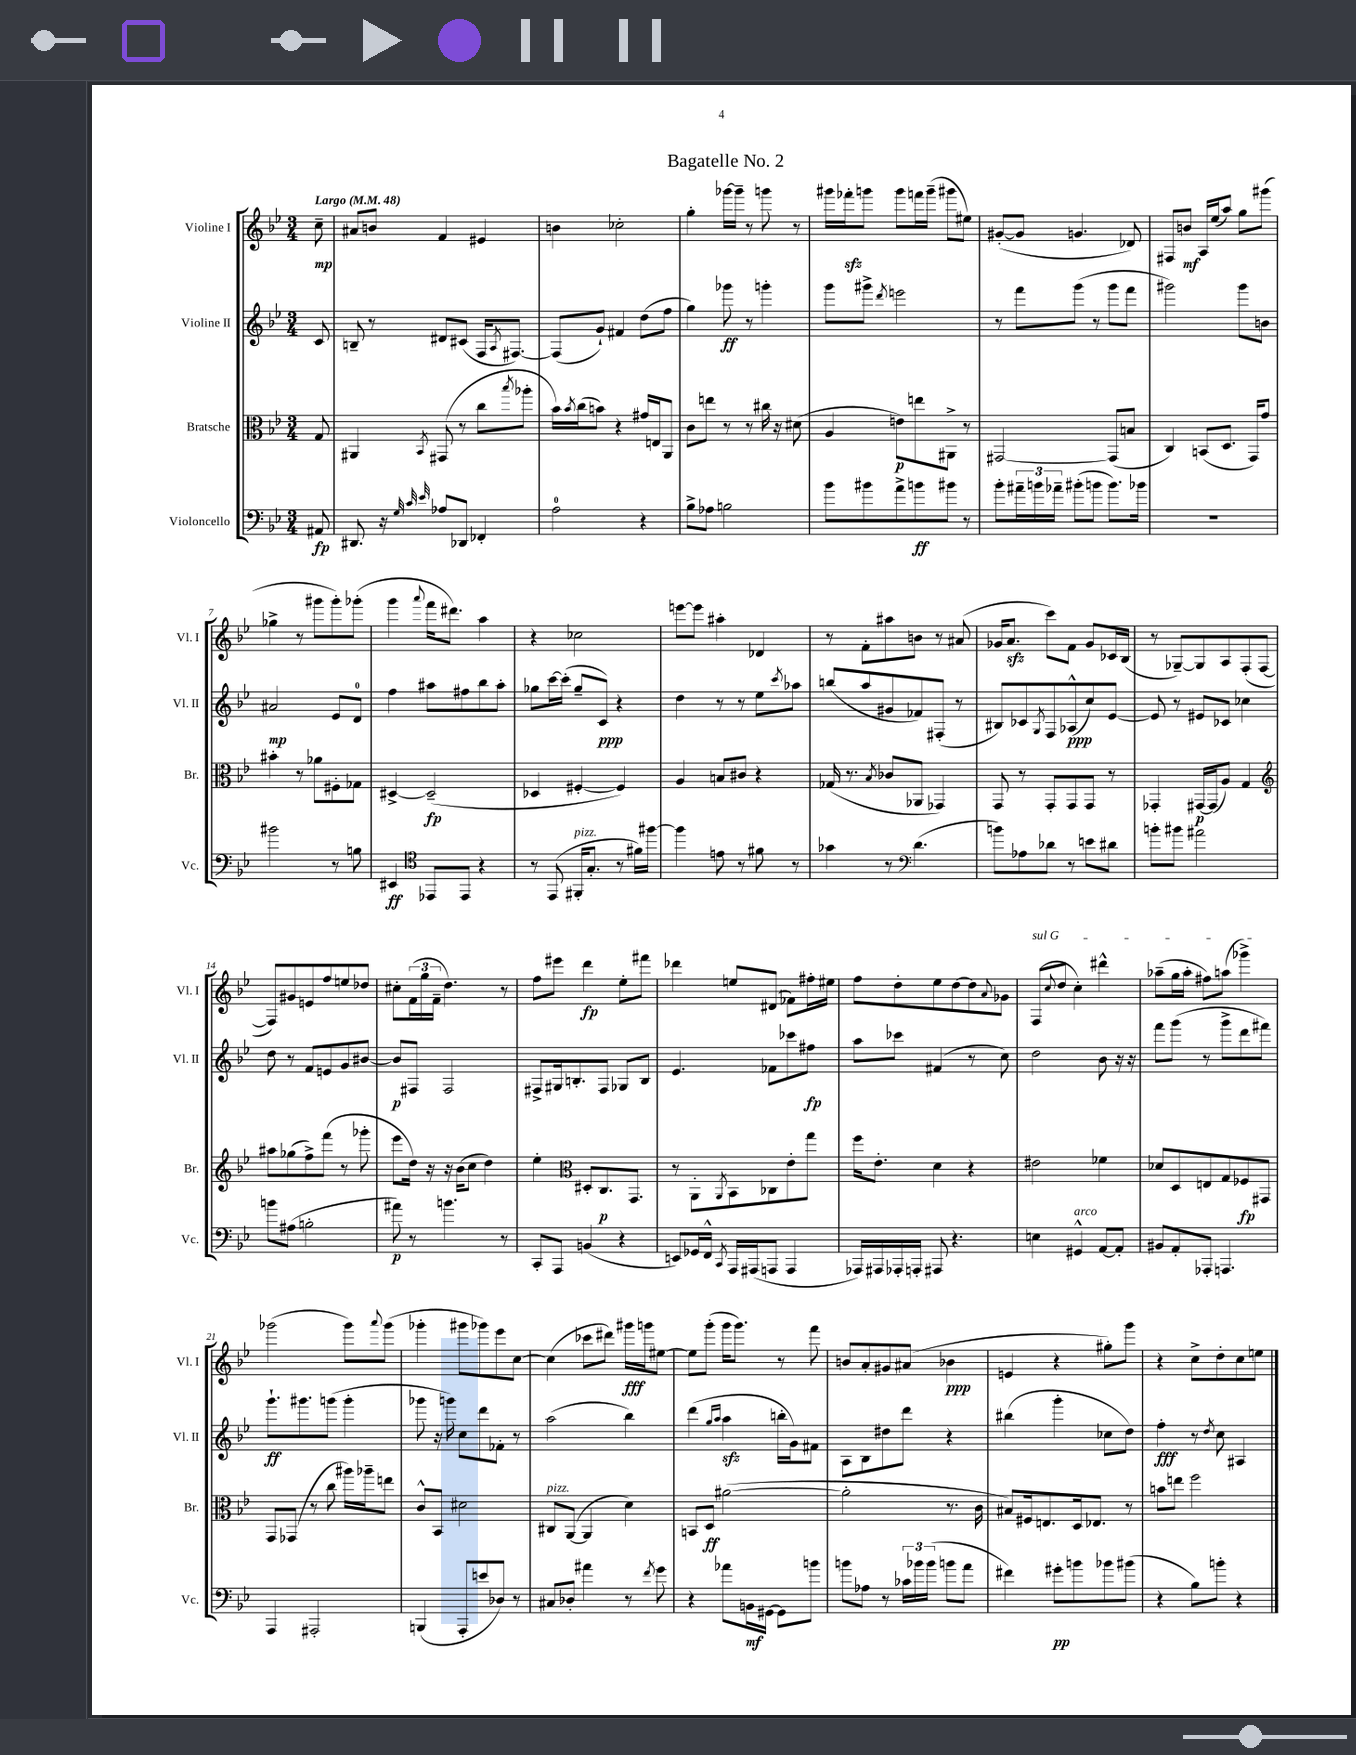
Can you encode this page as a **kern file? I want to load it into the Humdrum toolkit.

**kern	**dynam	**kern	**dynam	**kern	**dynam	**kern	**dynam
*part4	*part4	*part3	*part3	*part2	*part2	*part1	*part1
*staff4	*staff4	*staff3	*staff3	*staff2	*staff2	*staff1	*staff1
*I"Violoncello	*	*I"Bratsche	*	*I"Violine II	*	*I"Violine I	*
*I'Vc.	*	*I'Br.	*	*I'Vl. II	*	*I'Vl. I	*
*clefF4	*	*clefC3	*	*clefG2	*	*clefG2	*
*k[b-e-]	*	*k[b-e-]	*	*k[b-e-]	*	*k[b-e-]	*
*M3/4	*	*M3/4	*	*M3/4	*	*M3/4	*
*MM48	*	*MM48	*	*MM48	*	*MM48	*
=	=	=	=	=	=	=	=
!	!	!	!	!	!	!LO:TX:a:B:t=Largo	!
8AA#X/	fp	8G/	.	8c/	.	8cc~\	mp
=1	=1	=1	=1	=1	=1	=1	=1
8.DD#X/	.	4AA#X/	.	8Bn~/	.	8a#X/L	.
.	.	.	.	8r	.	8bn/J	.
16r	.	.	.	.	.	.	.
32qqG/	.	.	.	.	.	.	.
32qqc/	.	.	.	.	.	.	.
32qqe-/	.	8qBB-/	.	.	.	.	.
8A-X/L	.	(8GG#X/	.	8d#X/L	.	4f/	.
8DD-X/J	.	8r	.	(8c#X/J	.	.	.
4FF-X'/	.	8cc\L	.	16F/KL	.	4e#X/	.
.	.	.	.	8qA/	.	.	.
.	.	.	.	[8.F#X/J)	.	.	.
.	.	8qbb-/	.	.	.	.	.
.	.	8aa-X'\J	.	.	.	.	.
=2	=2	=2	=2	=2	=2	=2	=2
2A\	.	16b-\LL)	.	(8F#/L]	.	4bn\	.
.	.	8qb-/	.	.	.	.	.
.	.	(16cc\J	.	.	.	.	.
.	.	8bn\J)	.	8g`/J)	.	.	.
.	.	4r	.	4f#X/	.	2cc-X'\	.
4r	.	16g#X/LL	.	(8dd\L	.	.	.
.	.	16En/J	.	.	.	.	.
.	.	8AA/J	.	8ff\J	.	.	.
=3	=3	=3	=3	=3	=3	=3	=3
8B-^\L	.	8c\L	.	4gg\)	.	4gg'\	.
8A-X\J	.	8een\J	.	.	.	.	.
2Bn\	.	8r	.	8ggg-X\	ff	[16ggg-X\LL	.
.	.	.	.	.	.	16ggg-~\JJ]	.
.	.	8r	.	8r	.	8r	.
.	.	16cc#X\	.	4gggn'\	.	8gggn\	.
.	.	16r	.	.	.	.	.
.	.	(8d#X\	.	.	.	8r	.
=4	=4	=4	=4	=4	=4	=4	=4
8b-\L	.	4A/	.	8ggg\L	.	16ggg#X\LL	.
.	.	.	.	.	.	16fff-Xzz'\J	.
8b#X\	.	.	.	8ggg#X^\J	.	8gggn\J	.
.	.	.	.	8qddd/	.	.	.
8a^\	.	8en\L)	p	2eeen\	.	8ggg\L	.
8bn\	ff	8een\	.	.	.	16fffn\L	.
.	.	.	.	.	.	(16ggg~\JJ	.
8b#X\J	.	8AA#X^\J	.	.	.	8ggg#X\L	.
8r	.	8r	.	.	.	8ee#X\J)	.
=5	=5	=5	=5	=5	=5	=5	=5
8b-'\L	.	[2GG#X/	.	8r	.	([8g#X'/L	.
24a#X~\L	.	.	.	8fff\L	.	8g#/J]	.
24bn\	.	.	.	.	.	.	.
24a-X~\JJ	.	.	.	.	.	.	.
(8b#X'\L	.	.	.	(8ggg\J	.	4.gn/	.
8bn\J	.	.	.	8r	.	.	.
8.b\L)	.	(8GG#/L]	.	8ggg\L	.	.	.
.	.	8Bn/J	.	8fff\J	.	8d-X/)	.
16b-X\Jk	.	.	.	.	.	.	.
=6	=6	=6	=6	=6	=6	=6	=6
2.r	.	4C/)	.	2ggg#X\)	.	8F#X/L	.
.	.	.	.	.	.	8bn/J	mf
.	.	(8BBn/L	.	.	.	16A/LL	.
.	.	.	.	.	.	(16ee-/J	.
.	.	8.D/J	.	.	.	8aa/J)	.
.	.	.	.	8ggg#\L	.	8gg\L	.
.	.	16GG/KL)	.	.	.	.	.
.	.	8g/J	.	8bn\J	.	(8ggg#X\J	.
!!LO:LB:g=z
=7	=7	=7	=7	=7	=7	=7	=7
2b#X\	.	4b#X'\	.	2a#X/	mp	4gg-X^\	.
.	.	8r	.	.	.	8r	.
.	.	8a-X\L	.	.	.	8ggg#X\L	.
8r	.	8F#X'\	.	8e-/L	.	8ggg#'\)	.
8Bn\	.	8G-X\J	.	8d/J	.	(8ggg-X'\J	.
=8	=8	=8	=8	=8	=8	=8	=8
4EE#X/	ff	[4D#X^/	.	4ff\	.	4ggg\	.
*clefC4	*	*	*	*	*	*	*
.	.	.	.	.	.	8qqaaa/	.
8EE-X/L	.	(2D#~/]	fp	8aa#X\L	.	16fff\KL	.
.	.	.	.	.	.	8.ddd#X\J)	.
8EE-/J	.	.	.	8ff#X\	.	.	.
4r	.	.	.	8bb-\	.	4aa\	.
.	.	.	.	8aa#'\J	.	.	.
=9	=9	=9	=9	=9	=9	=9	=9
8r	.	4D-X/	.	8gg-X\L	.	4r	.
(8EE-/	.	.	.	[16ccc\L	.	.	.
.	.	.	.	(16ccc'\JJ]	.	.	.
!LO:TX:a:i:t=pizz.	!	!	!	!	!	!	!
16FF#X'/KL	.	[4F#X'/	.	8gg-~/L	.	2cc-X\	.
8.G'/J	.	.	.	.	.	.	.
.	.	.	.	8c/J)	ppp	.	.
8r	.	4F#/])	.	4r	.	.	.
16f#X\LL)	.	.	.	.	.	.	.
[16ff#X\JJ	.	.	.	.	.	.	.
=10	=10	=10	=10	=10	=10	=10	=10
4ff#\]	.	4A/	.	4dd\	.	[8eeen\L	.
.	.	.	.	.	.	8eee\J]	.
8en\	.	8Bn/L	.	8r	.	4aa#X'\	.
8r	.	8c#X/J	.	8r	.	.	.
8f#X\	.	4r	.	8ee-\L	.	4d-X/	.
.	.	.	.	8qccc/	.	.	.
8r	.	.	.	8aa-X\J	.	.	.
=11	=11	=11	=11	=11	=11	=11	=11
4g-X\	.	(16G-X/	.	(8bbn/L	.	8r	.
.	.	8.r	.	.	.	.	.
.	.	.	.	8aa/	.	8f'\L	.
.	.	8qB-/	.	.	.	.	.
8r	.	8c-X/L	.	8g#X/	.	8aa#X\	.
*clefF4	*	*	*	*	*	*	*
(4.d\	.	8AA-X/J	.	8f-X/)	.	8bn\J	.
.	.	4GG-X/)	.	(8F#X'/J	.	8r	.
.	.	.	.	8r	.	(8a#X/	.
=12	=12	=12	=12	=12	=12	=12	=12
8bn\L)	.	8GG/	.	8B#X/L)	.	16g-X/KL	.
.	.	.	.	.	.	8.azz/J	.
8A-X\	.	8r	.	8c-X/	.	.	.
.	.	.	.	8qG/	.	.	.
8d-X\J	.	8GG'/L	.	8F/	.	8ccc\L)	.
8r	.	8GG/	.	(8A-X^^/	ppp	8f\J	.
8en\L	.	8GG/J	.	8cc/)	.	8g-/L	.
8d#X\J	.	8r	.	[8e-/J	.	16c-X/L	.
.	.	.	.	.	.	(16B-/JJ	.
=13	=13	=13	=13	=13	=13	=13	=13
8bn'\L	.	4GG-X'/	.	8e-/]	.	8r	.
8b#X\J	.	.	.	8r	.	[8G-X~/L)	.
2a#X\	.	[16GG#X/LL	p	8e#X/L	.	8G-/]	.
.	.	(16GG#/J]	.	.	.	.	.
.	.	8A/J)	.	8c-X/J	.	8A/	.
.	.	4G/	.	4cc-X\	.	(8F'/	.
.	.	.	.	.	.	[8F/J	.
!!LO:LB:g=z
=14	=14	=14	=14	=14	=14	=14	=14
*	*	*clefG2	*	*	*	*	*
8bn\L	.	8aa#X\L	.	8dd\	.	8F/L])	.
(8A#X\J	.	(8gg-X\	.	8r	.	8g#X/	.
2Bn'\	.	8ff^\)	.	8f/L	.	8en/	.
.	.	(8fff\J	.	8en/	.	8ff/	.
.	.	8r	.	8g/	.	8een/	.
.	.	8ggg-X'\	.	[8b#X/J	.	8dd-X/J	.
=15	=15	=15	=15	=15	=15	=15	=15
8a#X\)	p	8eee-\L	.	8b#/L]	p	8cc#X'\L	.
8r	.	16dd\Jk)	.	8F#X/J	.	(24f\L	.
.	.	.	.	.	.	24gg\	.
.	.	16r	.	.	.	.	.
.	.	.	.	.	.	24f~\JJ	.
4.bn\	.	16r	.	2F#/	.	4.dd\)	.
.	.	(16b-\KL	.	.	.	.	.
.	.	8cc\J	.	.	.	.	.
.	.	4dd\)	.	.	.	.	.
8r	.	.	.	.	.	8r	.
=16	=16	=16	=16	=16	=16	=16	=16
8CC'/L	.	4ee-'\	.	8F#X^/L	.	8ff\L	.
8AAA/J	.	.	.	16G#X/k	.	8eee#X\J	.
.	.	.	.	8.Bn'/	.	.	.
*	*	*clefC3	*	*	*	*	*
(4BBn/	.	8D#X'/L	.	.	.	4ddd\	fp
.	.	8.C/	p	8F#/J	.	.	.
4r	.	.	.	8G-X/L	.	8ee-'\L	.
.	.	8.GG/J	.	.	.	.	.
.	.	.	.	8B/J	.	8fff#X\J	.
=17	=17	=17	=17	=17	=17	=17	=17
8EEn/L)	.	8r	.	4.e-/	.	4ddd-X\	.
16GG-X/L	.	8AA'\L	.	.	.	.	.
16FF^^/JJ	.	.	.	.	.	.	.
8qCC/	.	8qAA/	.	.	.	.	.
16AAA/LL	.	8BB-\	.	.	.	8een/L	.
(16AAA#X/J	.	.	.	.	.	.	.
8AAAn/J	.	8C-X\	.	8f-X\L	.	(8d#X/J	.
4AAA/	.	8e-'\	.	8ccc-X\	.	8f-X\L)	.
.	.	8gg\J	.	8ff#X\J	fp	16ff#X'\L	.
.	.	.	.	.	.	16ee#X\JJ	.
=18	=18	=18	=18	=18	=18	=18	=18
16AAA-X/LL)	.	16ff\KL	.	8aa\L	.	8ff\L	.
16AAA#X/	.	8.e-'\J	.	.	.	.	.
16AAA-X'/	.	.	.	8ccc-X\J	.	8dd'\	.
16AAAn'/JJ	.	.	.	.	.	.	.
8AAA#X/	.	4d\	.	(4f#X/	.	8ee-\	.
4.r	.	.	.	.	.	[8dd\	.
.	.	4r	.	8r	.	8dd\]	.
.	.	.	.	.	.	8qqa/	.
.	.	.	.	8cc\)	.	8g-X\J	.
=19	=19	=19	=19	=19	=19	=19	=19
!	!	!	!	!	!	!LO:TX:a:i:t=sul G	!
4En\	.	2e#X\	.	2dd\	.	(8F/L	.
.	.	.	.	.	.	8qqcc/	.
.	.	.	.	.	.	8dd/J	.
!LO:TX:a:i:t=arco	!	!	!	!	!	!	!
4GG#X^^/	.	.	.	.	.	4cc'\)	.
[8AA/L	.	4f-X\	.	8b-\	.	4ddd#X^^\	.
8AA'/J]	.	.	.	16r	.	.	.
.	.	.	.	16r	.	.	.
=20	=20	=20	=20	=20	=20	=20	=20
8BB#X/L	.	8d-X/L	.	8fff\L	.	(8aa-X~\L	.
8AA'/	.	8D/	.	(8ggg\J	.	16gg\L	.
.	.	.	.	.	.	16aa-'\JJ	.
8AAA-X'/J	.	8En/	.	8r	.	8ff#X\L)	.
4.AAAn/	.	8G/	.	8ggg^\L	.	(8aan\J	.
.	.	8F-X/	fp	8ddd\	.	4ggg-X^\)	.
.	.	8GG#X/J	.	8fff#X\J)	.	.	.
!!LO:LB:g=z
=21	=21	=21	=21	=21	=21	=21	=21
4AAA/	.	8GG/L	.	8.ggg`\L	ff	(2ggg-X\	.
.	.	(8GG-X/J	.	.	.	.	.
.	.	.	.	8.ggg#X\	.	.	.
2AAA#X'/	.	8r	.	.	.	.	.
.	.	8cc\	.	(8gggn\J	.	.	.
.	.	16aa#X\LL)	.	4ggg'\	.	8ggg-\L)	.
.	.	16aa-X~\J	.	.	.	.	.
.	.	.	.	.	.	8qqaaa/	.
.	.	8een\J	.	.	.	(8ggg-\J	.
=22	=22	=22	=22	=22	=22	=22	=22
(4BBBn/	.	8c^^/L	.	8ggg-X\	.	4ggg-X'\	.
.	.	8BB-/J	.	16r	.	.	.
.	.	.	.	16gggn\)	.	.	.
8AAA'/L	.	2d#X\	.	8cc\L	.	8ggg#X\L	.
8en/	.	.	.	8ddd\	.	8ggg-X\)	.
8D-X/J)	.	.	.	8f-X'\J	.	8eee-\	.
8r	.	.	.	8r	.	[8cc\J	.
=23	=23	=23	=23	=23	=23	=23	=23
!	!	!LO:TX:a:i:t=pizz.	!	!	!	!	!
8C#X/L	.	8C#X/L	.	(2aa\	.	(4cc\]	.
8D-X'/J	.	([8AA/J	.	.	.	.	.
4a#X\	.	4AA/]	.	.	.	8ccc-X\L	.
.	.	.	.	.	.	8ddd#X\J)	.
8r	.	4d\)	.	4bb-\)	.	16ggg#X\LL	fff
.	.	.	.	.	.	16gggn\J	.
8qf/	.	.	.	.	.	.	.
8g\	.	.	.	.	.	[8ee#X\J	.
=24	=24	=24	=24	=24	=24	=24	=24
4r	.	8BBn/L	.	(4ddd\	.	8ee#\L]	.
.	.	8D/J	ff	.	.	(8ggg'\J	.
.	.	.	.	16qqgg/LL	.	.	.
.	.	.	.	16qqaa/JJ	.	.	.
8a-X\L	.	([2a#X\	.	4aazz\	.	16ggg\KL	.
.	.	.	.	.	.	8.ggg\J)	.
16BBn\L	mf	.	.	.	.	.	.
[16GG#X\JJ	.	.	.	.	.	.	.
8GG#\L]	.	.	.	16bbn'\LL	.	8r	.
.	.	.	.	16g\J)	.	.	.
8bn\J	.	.	.	8f#X\J	.	8fff\	.
=25	=25	=25	=25	=25	=25	=25	=25
8bn\L	.	2a#'\]	.	8A\L	.	8bn/L	.
8A-X\J	.	.	.	8B-\	.	8a'/	.
8r	.	.	.	8dd#X\	.	8g#X/	.
24c-X\LL	.	.	.	8ddd\J	.	(8a#X/J	.
24b-X\	.	.	.	.	.	.	.
(24b-\JJ	.	.	.	.	.	.	.
8bn\L	.	8.r	.	4r	.	4b-X\	ppp
8a\J	.	.	.	.	.	.	.
.	.	16c\	.	.	.	.	.
=26	=26	=26	=26	=26	=26	=26	=26
4f#X\)	.	8B#X/L)	.	(4bb#X\	.	4en/	.
.	.	16F#X/k	.	.	.	.	.
.	.	8.En/	.	.	.	.	.
8g#X'\L	pp	.	.	4ggg'\	.	4r	.
8bn\	.	16D/k	.	.	.	.	.
.	.	8.E-X/J	.	.	.	.	.
8b-X\	.	.	.	8cc-X\L	.	8gg#X'\L)	.
(8b#X\J	.	8r	.	8dd\J)	.	8ggg\J	.
=27	=27	=27	=27	=27	=27	=27	=27
4r	.	8bn\L	.	4ff'\	fff	4r	.
.	.	8een\J	.	.	.	.	.
8B-\L)	.	2ff\	.	8r	.	8cc^\L	.
.	.	.	.	8qdd/	.	.	.
8bn'\J	.	.	.	8cc\	.	8dd'\	.
4r	.	.	.	4A#X/	.	8cc\	.
.	.	.	.	.	.	8een\J	.
==	==	==	==	==	==	==	==
*-	*-	*-	*-	*-	*-	*-	*-
